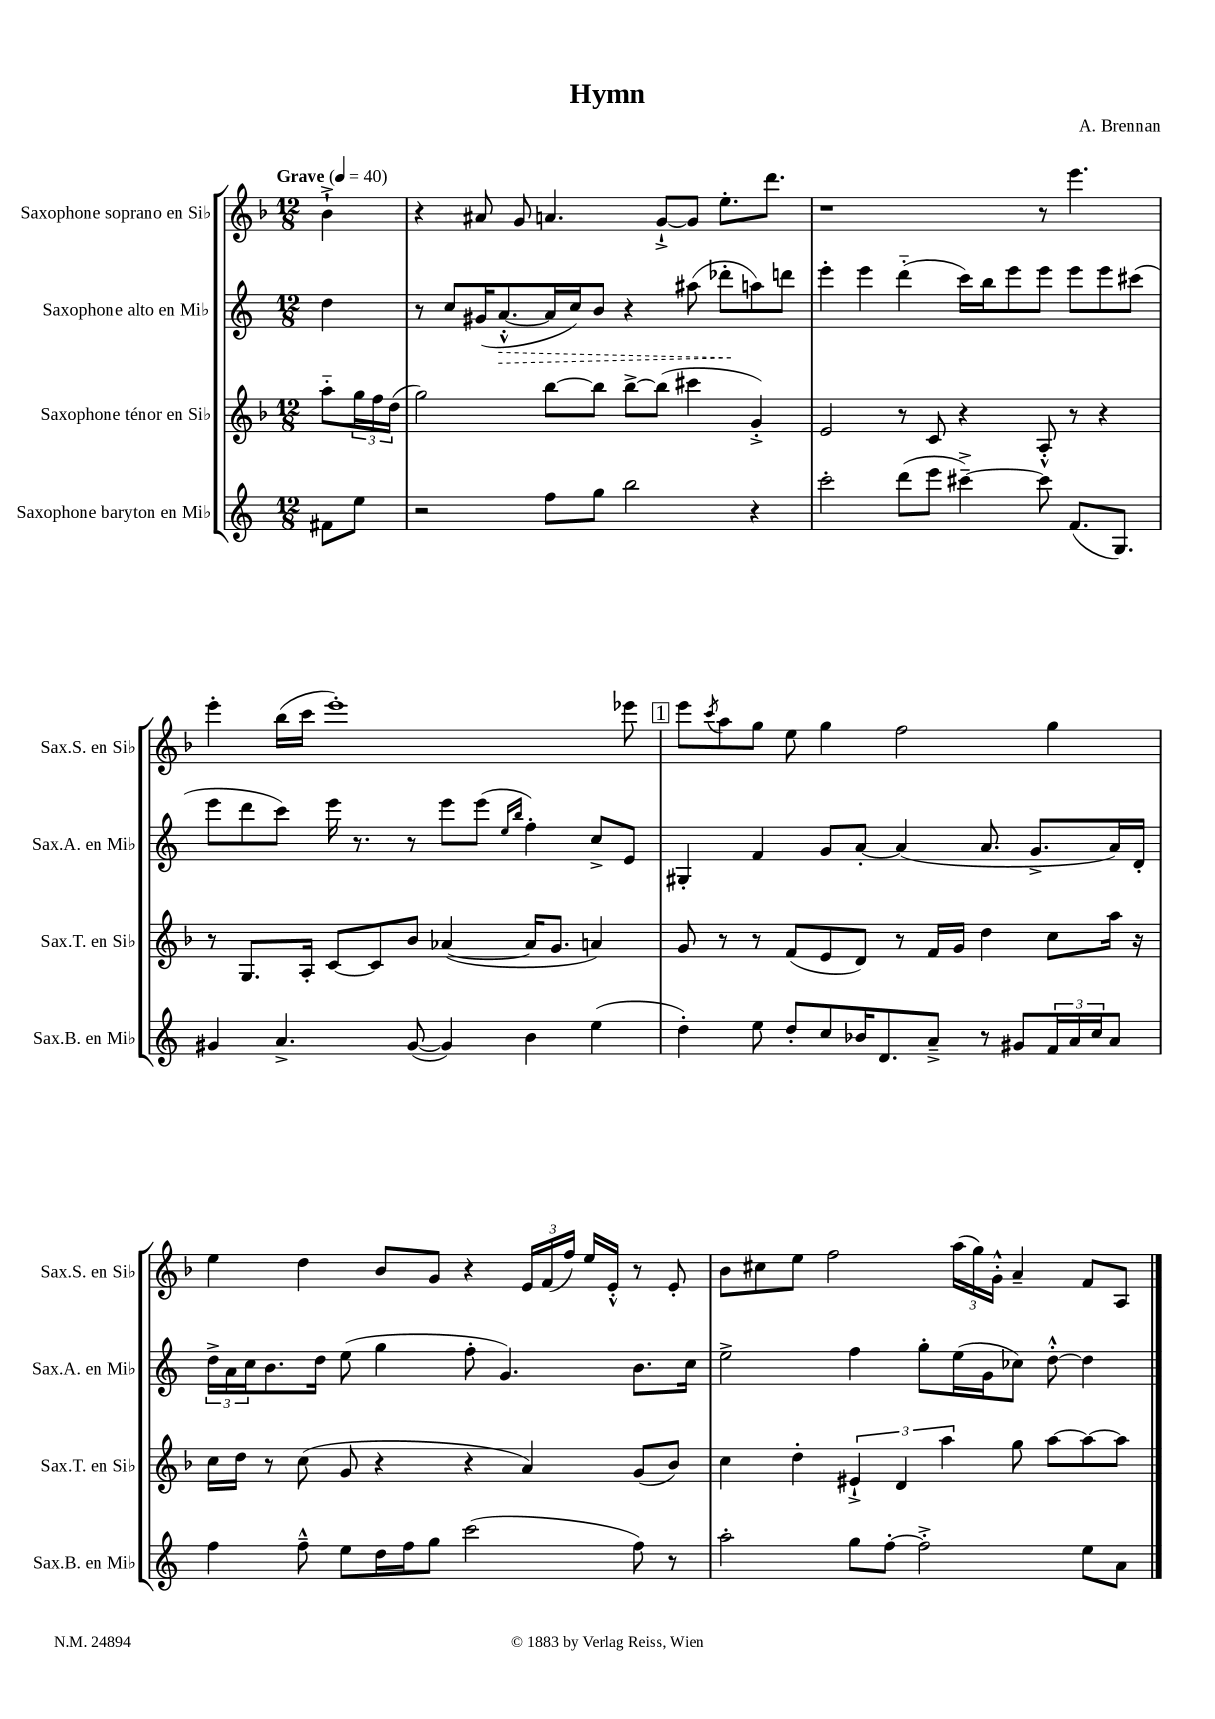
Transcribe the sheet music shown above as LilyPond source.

\header { title = "Hymn" composer = "A. Brennan" }
<<
\new StaffGroup <<
\new Staff = "s0" \with { instrumentName = "Saxophone soprano en Sib" shortInstrumentName = "Sax.S. en Sib" } {
    \clef treble \key f \major \numericTimeSignature \time 12/8 \partial 4 \tempo "Grave" 4 = 40
    bes'4-!-> |
    r4 ais'8 g'8 a'4. g'8~-!-> g'8 e''8.-. d'''8. |
    r1 r8 e'''4. |
    e'''4-. bes''16( c'''16 e'''1-.) ees'''8 |
    \mark \markup { \box "1" } e'''8 \acciaccatura { c'''8 } a''8 g''8 e''8 g''4 f''2 g''4 |
    e''4 d''4 bes'8 g'8 r4 \tuplet 3/2 { e'16 f'16( f''16) } e''16 e'16-.-^ r8 e'8-. |
    bes'8 cis''8 e''8 f''2 \tuplet 3/2 { a''16( g''16) g'16-.-^ } a'4-- f'8 a8 \bar "|." |
}
\new Staff = "s1" \with { instrumentName = "Saxophone alto en Mib" shortInstrumentName = "Sax.A. en Mib" } {
    \clef treble \key c \major \numericTimeSignature \time 12/8 \partial 4
    d''4 |
    r8 c''8 gis'16( \once \override Hairpin.style = #'dashed-line a'8.~-.-^\> a'16 c''16) b'8 r4 ais''8( des'''8-.\! a''8) d'''8 |
    e'''4-. e'''4 d'''4-_( c'''16) b''16 e'''8 e'''8 e'''8 e'''8 cis'''8( |
    e'''8 d'''8 c'''8) e'''16 r8. r8 e'''8 e'''8( \grace { e''16 b''16 } f''4-.) c''8-> e'8 |
    \mark \markup { \box "1" } gis4-. f'4 g'8 a'8~-. a'4( a'8. g'8.-> a'16) d'16-. |
    \tuplet 3/2 { d''16-> a'16 c''16 } b'8. d''16 e''8( g''4 f''8-. g'4.) b'8. c''16 |
    e''2-> f''4 g''8-. e''16( g'16 ces''8) d''8~-.-^ d''4 \bar "|." |
}
\new Staff = "s2" \with { instrumentName = "Saxophone ténor en Sib" shortInstrumentName = "Sax.T. en Sib" } {
    \clef treble \key f \major \numericTimeSignature \time 12/8 \partial 4
    a''8-_ \tuplet 3/2 { g''16 f''16 d''16( } |
    g''2) bes''8~ bes''8 bes''8~-> bes''8( cis'''4 g'4-.->) |
    e'2 r8 c'8 r4 a8-.-^ r8 r4 |
    r8 g8. a16-. c'8~ c'8 bes'8 aes'4~( aes'16 g'8. a'4) |
    \mark \markup { \box "1" } g'8 r8 r8 f'8( e'8 d'8) r8 f'16 g'16 d''4 c''8 a''16 r16 |
    c''16 d''16 r8 c''8( g'8 r4 r4 a'4) g'8( bes'8) |
    c''4 d''4-. \tuplet 3/2 { eis'4-!-> d'4 a''4 } g''8 a''8~ a''8~ a''8 \bar "|." |
}
\new Staff = "s3" \with { instrumentName = "Saxophone baryton en Mib" shortInstrumentName = "Sax.B. en Mib" } {
    \clef treble \key c \major \numericTimeSignature \time 12/8 \partial 4
    fis'8 e''8 |
    r2 f''8 g''8 b''2 r4 |
    c'''2-. d'''8( e'''8 cis'''4~--->) cis'''8 f'8.( g8.) |
    gis'4 a'4.-> gis'8~( gis'4) b'4 e''4( |
    \mark \markup { \box "1" } d''4-.) e''8 d''8-. c''8 bes'16 d'8. a'8---> r8 gis'8 \tuplet 3/2 { f'16 a'16 c''16 } a'8 |
    f''4 f''8---^ e''8 d''16 f''16 g''8 c'''2( f''8) r8 |
    a''2-. g''8 f''8~-. f''2-.-> e''8 a'8 \bar "|." |
}
>>
>>
\layout { \context { \Score \remove "Bar_number_engraver" } }
